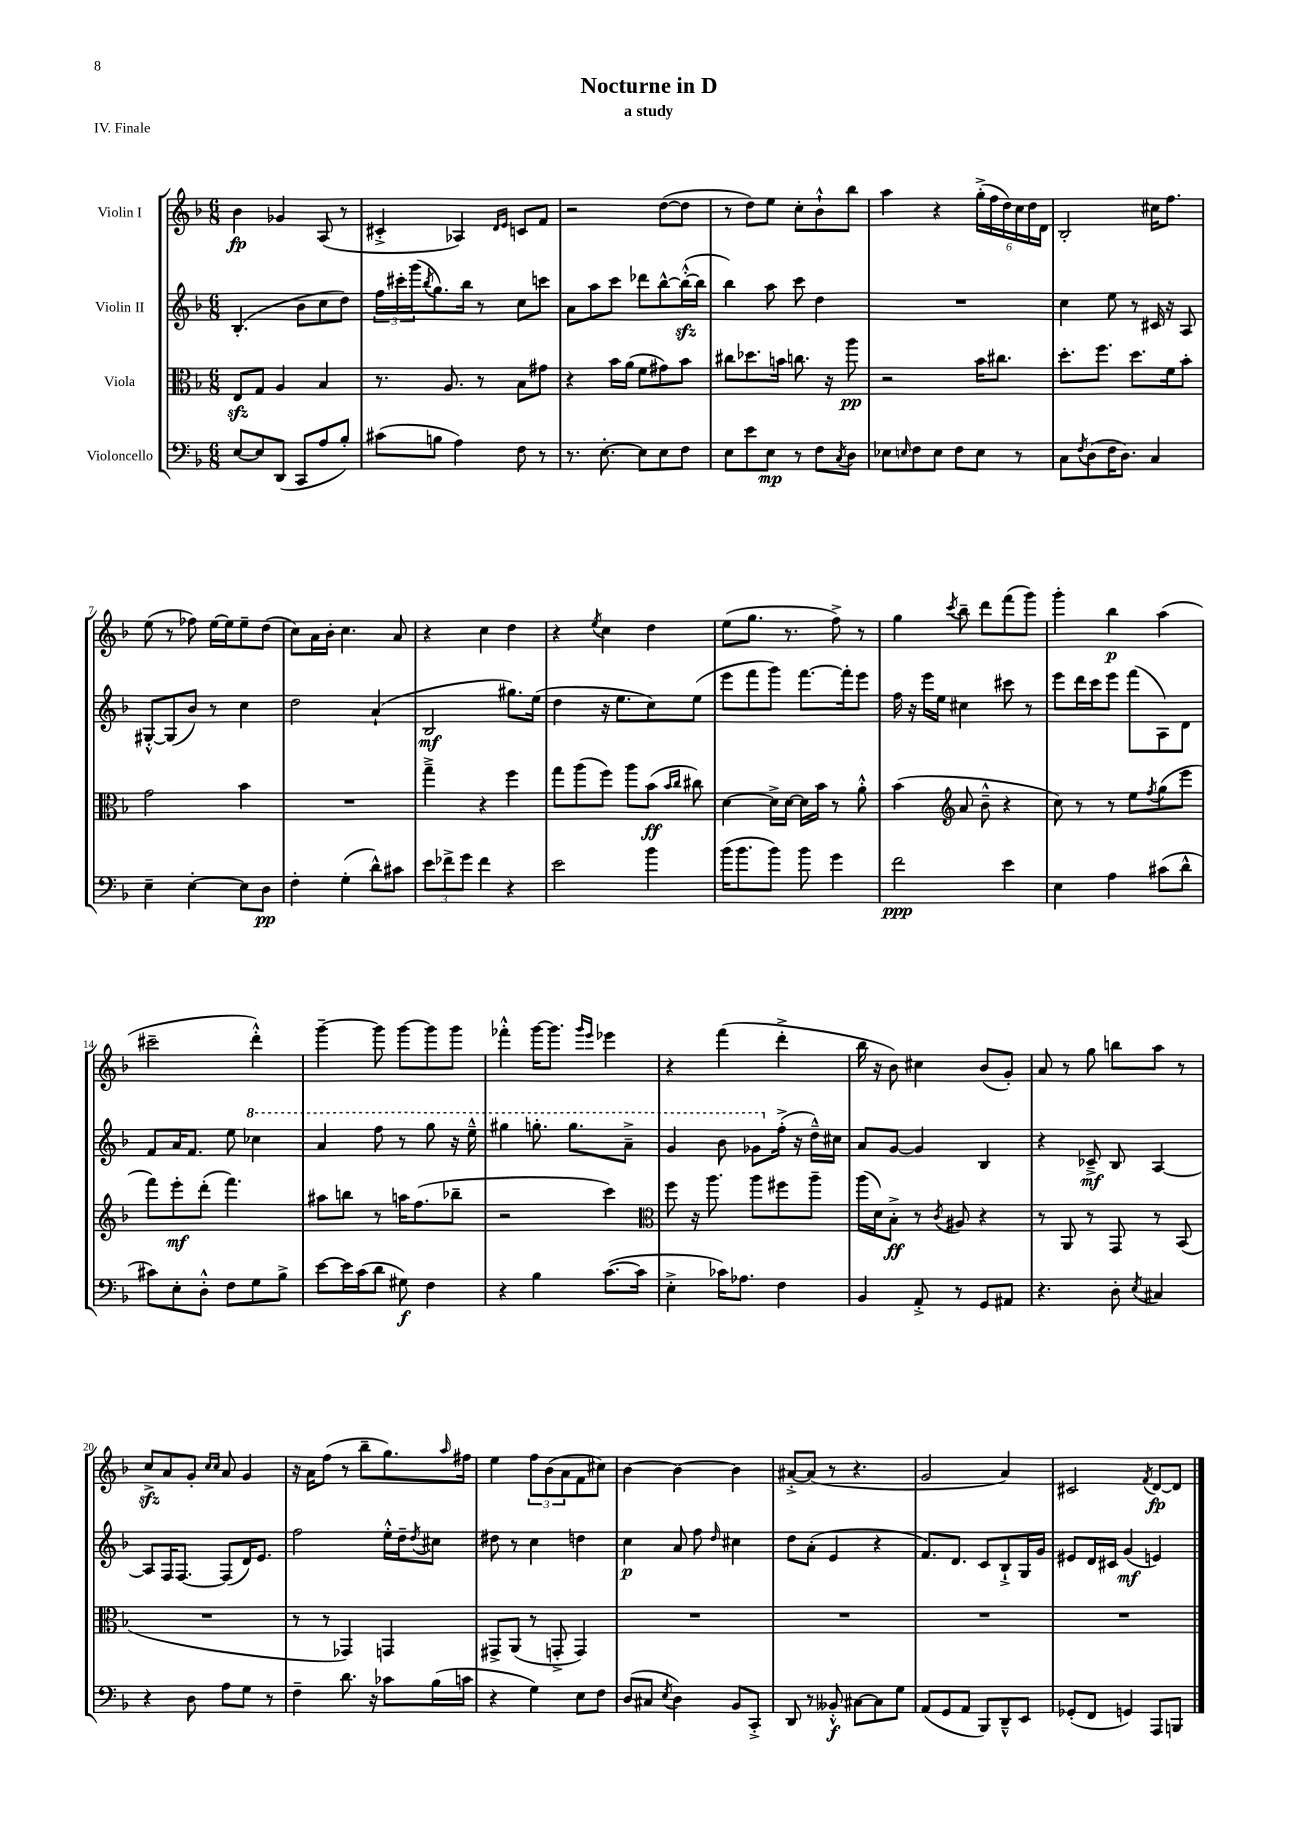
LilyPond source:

\header { title = "Nocturne in D" subtitle = "a study" piece = "IV. Finale" }
<<
\new StaffGroup <<
\new Staff = "s0" \with { instrumentName = "Violin I" } {
    \clef treble \key f \major \numericTimeSignature \time 6/8
    bes'4\fp ges'4 a8( r8 |
    cis'4-.-> aes4) \grace { d'16 e'16 } c'8 f'8 |
    r2 d''8~( d''8 |
    r8 d''8) e''8 c''8-. bes'8-!-^ bes''8 |
    a''4 r4 \tuplet 6/4 { g''16-.->( f''16 d''16) c''16 d''16 d'16 } |
    bes2-. cis''16 f''8. |
    e''8( r8 fes''8) e''16~ e''16 e''8-- d''8( |
    c''8) a'16 bes'16-. c''4. a'8 |
    r4 c''4 d''4 |
    r4 \acciaccatura { e''8 } c''4 d''4 |
    e''8( g''8. r8. f''8->) r8 |
    g''4 \acciaccatura { c'''8 } bes''8-- d'''8 f'''8( g'''8) |
    g'''4-. bes''4\p a''4( |
    cis'''2-- d'''4-.-^) |
    g'''4~-- g'''8 g'''8~ g'''8 g'''8 |
    fes'''4-.-^ g'''16~ g'''8. \grace { g'''16 e'''16 } ees'''4 |
    r4 f'''4( d'''4-.-> |
    bes''16 r16 bes'8) cis''4 bes'8( g'8-.) |
    a'8 r8 g''8 b''8 a''8 r8 |
    c''8->\sfz a'8 g'8-. \grace { c''16 c''16 } a'8 g'4 |
    r16 a'16 f''8( r8 bes''8-- g''8.) \grace { a''16 } fis''16 |
    e''4 \tuplet 3/2 { f''8 bes'8( a'8 } f'8 cis''8) |
    bes'4~ bes'4~ bes'4 |
    ais'8~-.-> ais'8( r8 r4. |
    g'2 a'4) |
    cis'2 \acciaccatura { f'8 } d'8~\fp d'8 \bar "|." |
}
\new Staff = "s1" \with { instrumentName = "Violin II" } {
    \clef treble \key f \major \numericTimeSignature \time 6/8
    bes4.-.( bes'8 c''8 d''8) |
    \tuplet 3/2 { f''16 cis'''16-. g'''16( } \acciaccatura { bes''8 } g''8.) bes''16 r8 c''8 c'''8 |
    a'8 a''8 c'''8 des'''8 bes''8~-^ bes''16~-.-^\sfz( bes''16 |
    bes''4) a''8 c'''8 d''4 |
    R2. |
    c''4 e''8 r8 cis'16 r16 a8 |
    gis8~-.-^ gis8( bes'8) r8 c''4 |
    d''2 a'4-!( |
    bes2\mf gis''8.) e''16( |
    d''4 r16 e''8. c''8) e''8( |
    e'''8 f'''8 g'''8) f'''8.~ f'''16-. e'''8 |
    f''16 r16 e'''16 e''16 cis''4 cis'''8 r8 |
    e'''8 d'''16 c'''16 e'''8 f'''8( a8) d'8 |
    f'8 a'16 f'8. e''8 \ottava #1 ces'''4 |
    a''4 f'''8 r8 g'''8 r16 e'''16---^ |
    gis'''4 g'''8.-. g'''8. a''8---> |
    g''4 bes''8 ges''8 \ottava #0 f''16-.->( r16 d''16---^) cis''16 |
    a'8 g'8~ g'4 bes4 |
    r4 ces'8--->\mf bes8 a4~ |
    a8 f16 f8.~ f8( d'16) e'8. |
    f''2 e''16-.-^ d''16-- \acciaccatura { d''8 } cis''8 |
    dis''8 r8 c''4 d''4 |
    c''4\p a'8 f''8 \grace { d''16 } cis''4 |
    d''8 a'8-.( e'4 r4 |
    f'8.) d'8. c'8 bes8-!-> g16 g'16 |
    eis'8 d'16 cis'16 g'4\mf( e'4) \bar "|." |
}
\new Staff = "s2" \with { instrumentName = "Viola" } {
    \clef alto \key f \major \numericTimeSignature \time 6/8
    e8\sfz g8 a4 bes4 |
    r8. a8. r8 bes8 gis'8 |
    r4 bes'16 a'16( f'8 gis'8) bes'8 |
    cis''8 des''8. b'16 c''8. r16 a''8\pp |
    r2 bes'16 cis''8. |
    d''8.-. f''8. d''8. f'16 bes'8-. |
    g'2 bes'4 |
    R2. |
    g''4---> r4 f''4 |
    g''8 a''8( f''8) a''8 bes'8\ff( \grace { bes'16 c''16 } cis''8) |
    d'4~ d'16-> d'16~ d'16 bes'16 r8 a'8-.-^ |
    bes'4( \clef treble a'8 bes'8---^ r4 |
    c''8) r8 r8 e''8 \acciaccatura { f''8 } g''8( e'''8 |
    f'''8) e'''8-.\mf d'''8-.( f'''4.) |
    ais''8 b''8 r8 a''16 f''8.( bes''8-- |
    r2 c'''4) |
    \clef alto f''8 r16 a''8. a''8 fis''8 a''8-- |
    a''16( d'16) bes8-.->\ff r8 \acciaccatura { c'8 } ais8 r4 |
    r8 a,8 r8 g,8 r8 bes,8( |
    R2. |
    r8 r8 ges,4) g,4 |
    gis,8-> a,8( r8 g,8-.-> g,4) |
    R2. |
    R2. |
    R2. |
    R2. \bar "|." |
}
\new Staff = "s3" \with { instrumentName = "Violoncello" } {
    \clef bass \key f \major \numericTimeSignature \time 6/8
    e8~ e8 d,8( c,8 a8 bes8-.) |
    cis'8( b8 a4) f8 r8 |
    r8. e8.~-. e8 e8 f8 |
    e8 e'8 e8\mp r8 f8 \acciaccatura { c8 } d8 |
    ees8 \grace { e16 } f8 e8 f8 e8 r8 |
    c8 \acciaccatura { f8 } d8( f16 d8.) c4 |
    e4-- e4~-. e8 d8\pp |
    f4-. g4-.( d'8-^) cis'8 |
    \tuplet 3/2 { e'8 fes'8-> g'8 } fes'4 r4 |
    e'2 bes'4 |
    bes'16( bes'8. bes'8) bes'8 g'4 |
    f'2\ppp e'4 |
    e4 a4 cis'8( d'8-^ |
    cis'8) e8-. d8-.-^ f8 g8 bes8-> |
    e'8~ e'16 c'16( d'8 gis8\f) f4 |
    r4 bes4 c'8.~( c'16 |
    e4-.-> ces'16) aes8. f4 |
    bes,4 a,8-.-> r8 g,8 ais,8 |
    r4. d8-. \acciaccatura { e8 } cis4 |
    r4 d8 a8 g8 r8 |
    f4-- d'8. r16 ces'8 bes16( c'16 |
    r4 g4) e8 f8 |
    d8( cis8 \acciaccatura { e8 } d4) bes,8 c,8-.-> |
    d,8 r8 beses,8-.-^\f cis8~ cis8 g8 |
    a,8( g,8 a,8 bes,,8) d,8---^ e,8 |
    ges,8-.( f,8 g,4) a,,8 b,,8 \bar "|." |
}
>>
>>
